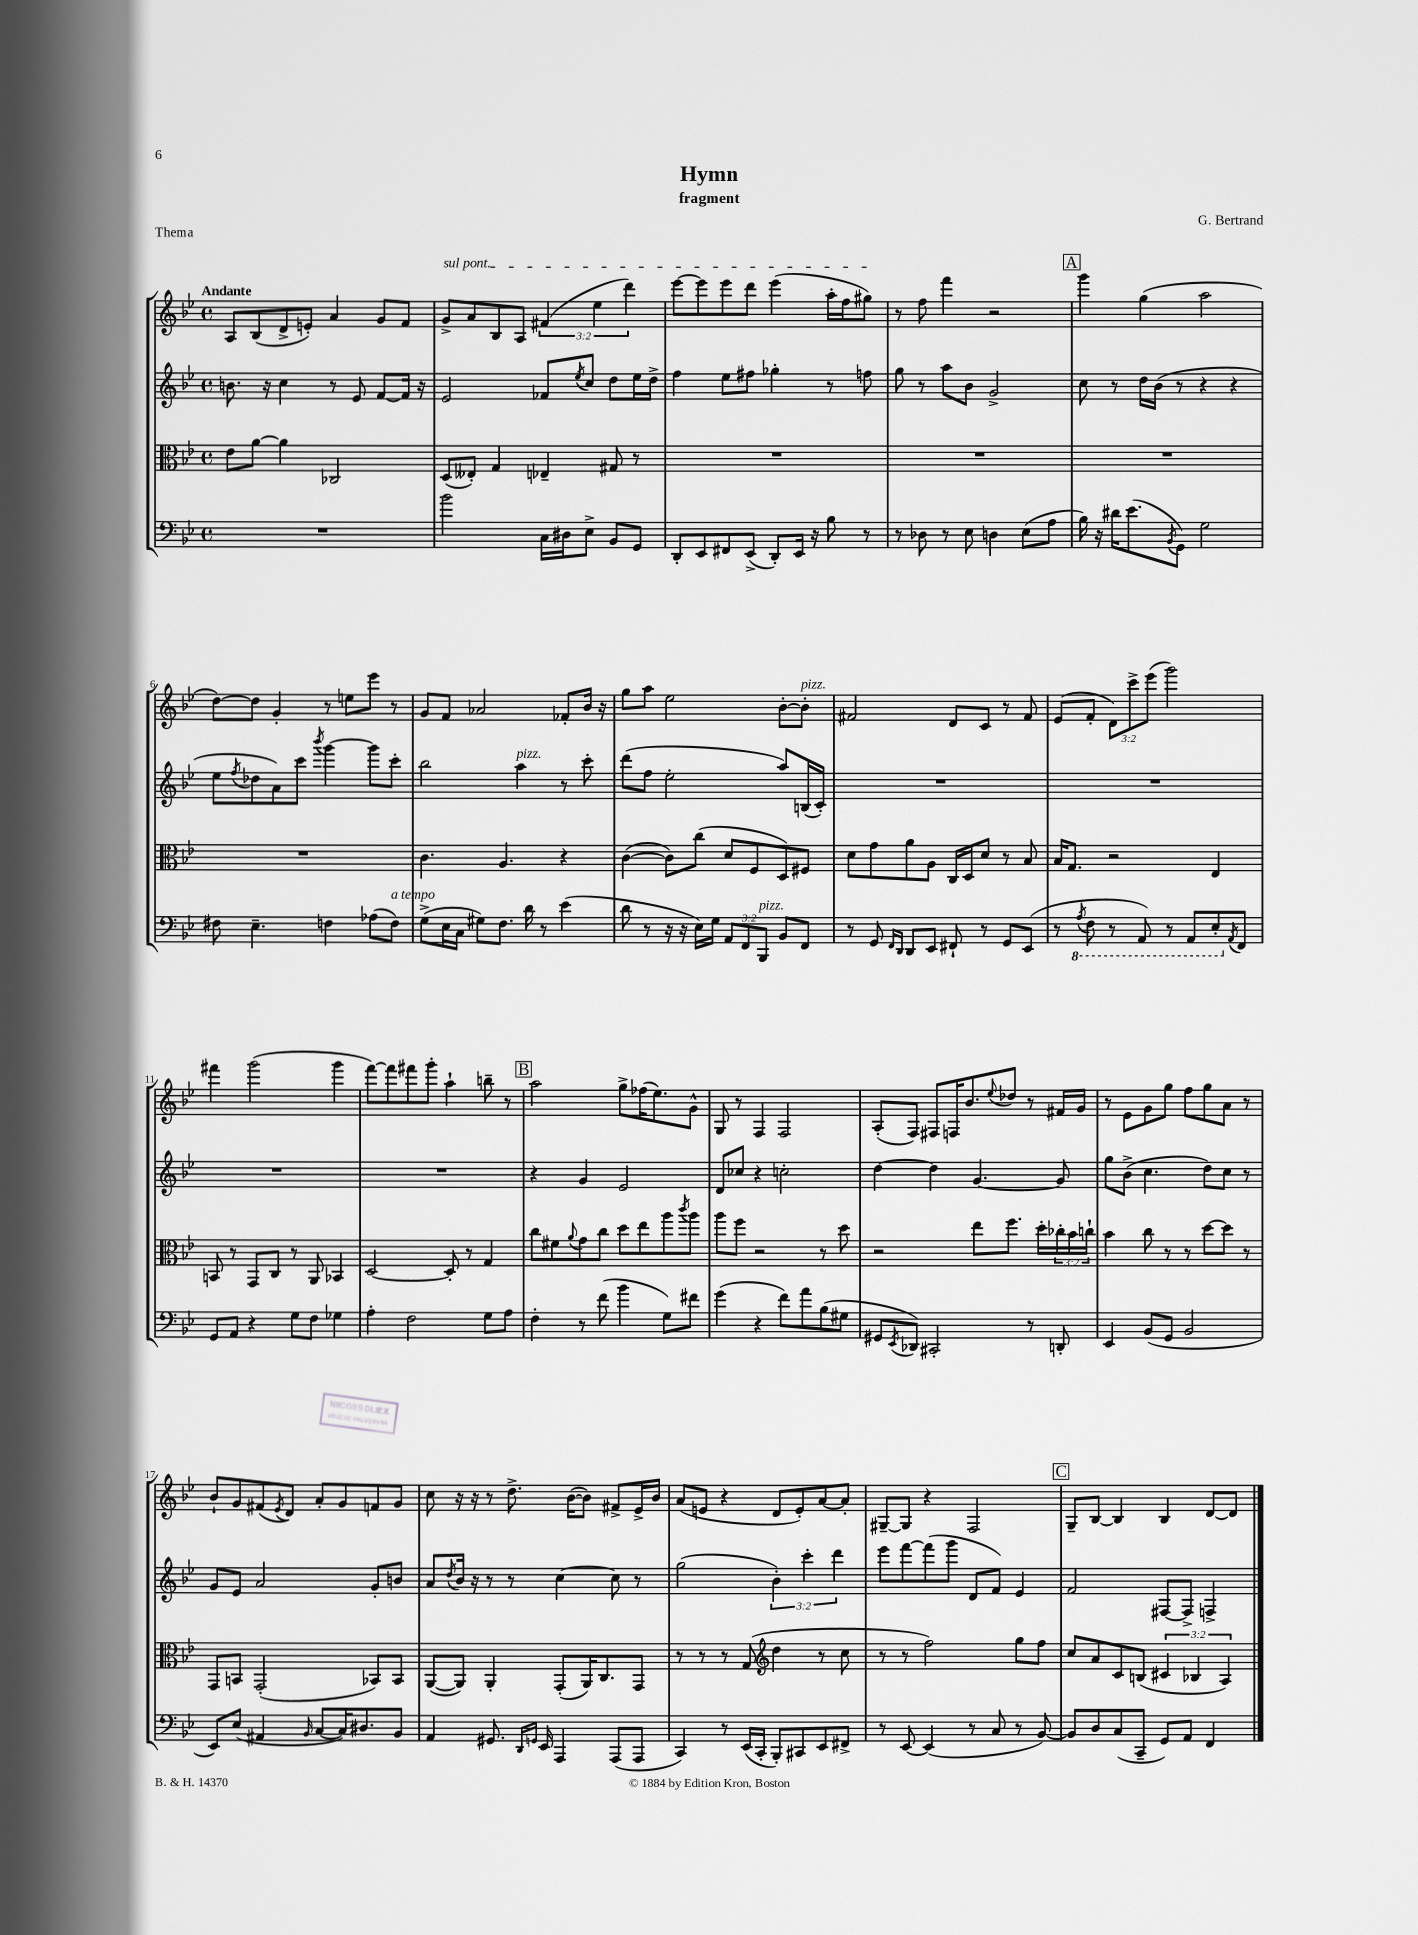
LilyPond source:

\header { title = "Hymn" composer = "G. Bertrand" subtitle = "fragment" piece = "Thema" }
<<
\new StaffGroup <<
\new Staff = "s0" {
    \clef treble \key bes \major \defaultTimeSignature \time 4/4 \override Staff.TupletNumber.text = #tuplet-number::calc-fraction-text \tempo "Andante"
    a8 bes8( d'8-> e'8-.) a'4 g'8 f'8 |
    \once \override TextSpanner.bound-details.left.text = \markup { \italic "sul pont." } g'8->\startTextSpan a'8 bes8 a8 \tuplet 3/2 { fis'4( ees''4 d'''4) } |
    ees'''8~ ees'''8 ees'''8 d'''8 ees'''4( a''16-. f''16 gis''8\stopTextSpan) |
    r8 f''8 f'''4 r2 |
    \mark \markup { \box "A" } g'''4 g''4( a''2 |
    d''8~) d''8 g'4-. r8 e''8 ees'''8 r8 |
    g'8 f'8 aes'2 fes'8-. bes'16 r16 |
    g''8 a''8 ees''2 bes'8~-. bes'8-.^\markup { \italic "pizz." } |
    fis'2 d'8 c'8 r8 fis'8 |
    ees'8( f'8-. \tuplet 3/2 { d'8) c'''8-> ees'''8( } g'''2) |
    fis'''4 g'''2( g'''4 |
    f'''8~) f'''8 fis'''8 g'''8-. a''4-! b''8-- r8 |
    \mark \markup { \box "B" } a''2 g''8-> fes''16( ees''8.) g'8-^ |
    g8 r8 f4 f2 |
    a8-.( f8) fis8 f16 bes'8. \appoggiatura { ees''8 } des''8 r8 fis'16 g'16 |
    r8 ees'8 g'8 g''8 f''8 g''8 a'8 r8 |
    bes'8-! g'8 fis'8( \acciaccatura { ees'8 } d'8) a'8-. g'8 f'8 g'8 |
    c''8 r16 r16 r8 d''8.-> bes'16~( bes'8) fis'8-> ees'16-> bes'16 |
    a'8( e'8 r4 d'8 e'8-.) a'8~ a'8-. |
    gis8~-- gis8 r4 f2 |
    \mark \markup { \box "C" } g8-- bes8~ bes4 bes4 d'8~ d'8 \bar "|." |
}
\new Staff = "s1" {
    \clef treble \key bes \major \defaultTimeSignature \time 4/4 \override Staff.TupletNumber.text = #tuplet-number::calc-fraction-text
    b'8. r16 c''4 r8 ees'8 f'8~ f'16 r16 |
    ees'2 fes'8 \acciaccatura { ees''8 } c''8 d''8 ees''16 d''16-> |
    f''4 ees''8 fis''8 ges''4-. r8 f''8 |
    g''8 r8 a''8 bes'8 g'2-> |
    \mark \markup { \box "A" } c''8 r8 d''16 bes'16( r8 r4 r4 |
    ees''8 \acciaccatura { f''8 } des''8 a'8) c'''8 \acciaccatura { bes'''8 } g'''4~ g'''8 c'''8-. |
    bes''2 a''4^\markup { \italic "pizz." } r8 c'''8-. |
    d'''8( f''8 ees''2-. a''8) b16( c'16-.) |
    R1 |
    R1 |
    R1 |
    R1 |
    \mark \markup { \box "B" } r4 g'4 ees'2 |
    d'8 ces''8 r4 c''2-. |
    d''4~ d''4 g'4.~ g'8 |
    g''8 bes'8->( c''4. d''8) c''8 r8 |
    g'8 ees'8 a'2 g'8-. b'8 |
    a'8 \acciaccatura { d''8 } bes'16 r16 r8 r8 c''4~ c''8 r8 |
    g''2( \tuplet 3/2 { bes'4-.) c'''4-. d'''4 } |
    ees'''8 f'''8~ f'''8( g'''8 d'8 f'8) ees'4 |
    \mark \markup { \box "C" } f'2 fis8~ fis8-> f4-> \bar "|." |
}
\new Staff = "s2" {
    \clef alto \key bes \major \defaultTimeSignature \time 4/4 \override Staff.TupletNumber.text = #tuplet-number::calc-fraction-text
    ees'8 a'8~ a'4 ces2 |
    d8( eeses8-.) g4 ees4-- gis8 r8 |
    R1 |
    R1 |
    \mark \markup { \box "A" } R1 |
    R1 |
    c'4. a4. r4 |
    c'4~( c'8) c''8( d'8 f8 d8) fis8 |
    d'8 g'8 a'8 a8 c16 d16 d'8 r8 bes8 |
    bes16 g8. r2 ees4 |
    b,8 r8 g,8 c8 r8 a,8 bes,4 |
    d2~ d8-. r8 g4 |
    \mark \markup { \box "B" } c''8 fis'8 \appoggiatura { a'8 } g'8 c''8 d''8 ees''8 a''8 \acciaccatura { c'''8 } a''8 |
    a''8 f''8 r2 r8 d''8 |
    r2 ees''8 f''8. d''16-. \tuplet 3/2 { ces''16-. bes'16 c''16-! } |
    bes'4 c''8 r8 r8 d''8~ d''8 r8 |
    g,8 b,8 g,2-.( bes,8) bes,8 |
    a,8~( a,8) a,4-. g,8-.( a,16) c8. g,8 |
    r8 r8 r8 g8( \clef treble d''4 r8 c''8 |
    r8 r8 f''2) g''8 f''8 |
    \mark \markup { \box "C" } c''8 a'8 c'8 b8( \tuplet 3/2 { cis'4 bes4 a4) } \bar "|." |
}
\new Staff = "s3" {
    \clef bass \key bes \major \defaultTimeSignature \time 4/4 \override Staff.TupletNumber.text = #tuplet-number::calc-fraction-text
    R1 |
    bes'2 c16 dis16 ees8-> bes,8 g,8 |
    d,8-. ees,8 fis,8 ees,8->( d,8-.) ees,16 r16 bes8 r8 |
    r8 des8 r8 ees8 d4 ees8( a8 |
    \mark \markup { \box "A" } bes16) r16 dis'16 ees'8.( \acciaccatura { bes,8 } g,8) g2 |
    fis8 ees4.-- f4 aes8( f8^\markup { \italic "a tempo" }) |
    g8->( ees16 c16 gis8) f8. d'16 r8 ees'4( |
    d'8 r8 r16 r16 ees16) g16 \tuplet 3/2 { a,8 f,8 bes,,8^\markup { \italic "pizz." } } bes,8 f,8 |
    r8 g,8 \grace { f,16 d,16 } d,8 ees,8 fis,8-! r8 g,8 ees,8( |
    r8 \ottava #-1 \acciaccatura { a,8 } f,8 r8 a,,8) r8 a,,8 ees,8-. \ottava #0 \acciaccatura { a,8 } f,8 |
    g,8 a,8 r4 g8 f8 ges4 |
    a4-. f2 g8 a8 |
    \mark \markup { \box "B" } f4-. r8 f'8( bes'4 g8) fis'8 |
    g'4( r4 f'8) a'8 bes8( gis8 |
    gis,8 \acciaccatura { ees,8 } des,8) cis,2-. r8 d,8-. |
    ees,4 bes,8( g,8 bes,2 |
    ees,8) ees8( ais,4 \grace { bes,16 } c8~ c16) dis8. bes,8 |
    a,4 gis,8. \grace { d,16 g,16 } ees,16 a,,4 a,,8( a,,8 |
    c,4) r8 ees,16( c,16-. bes,,8-.) cis,8 ees,8 fis,8-> |
    r8 ees,8~ ees,4( r8 c8 r8 bes,8~) |
    \mark \markup { \box "C" } bes,8 d8 c8( c,8-- g,8) a,8 f,4 \bar "|." |
}
>>
>>
